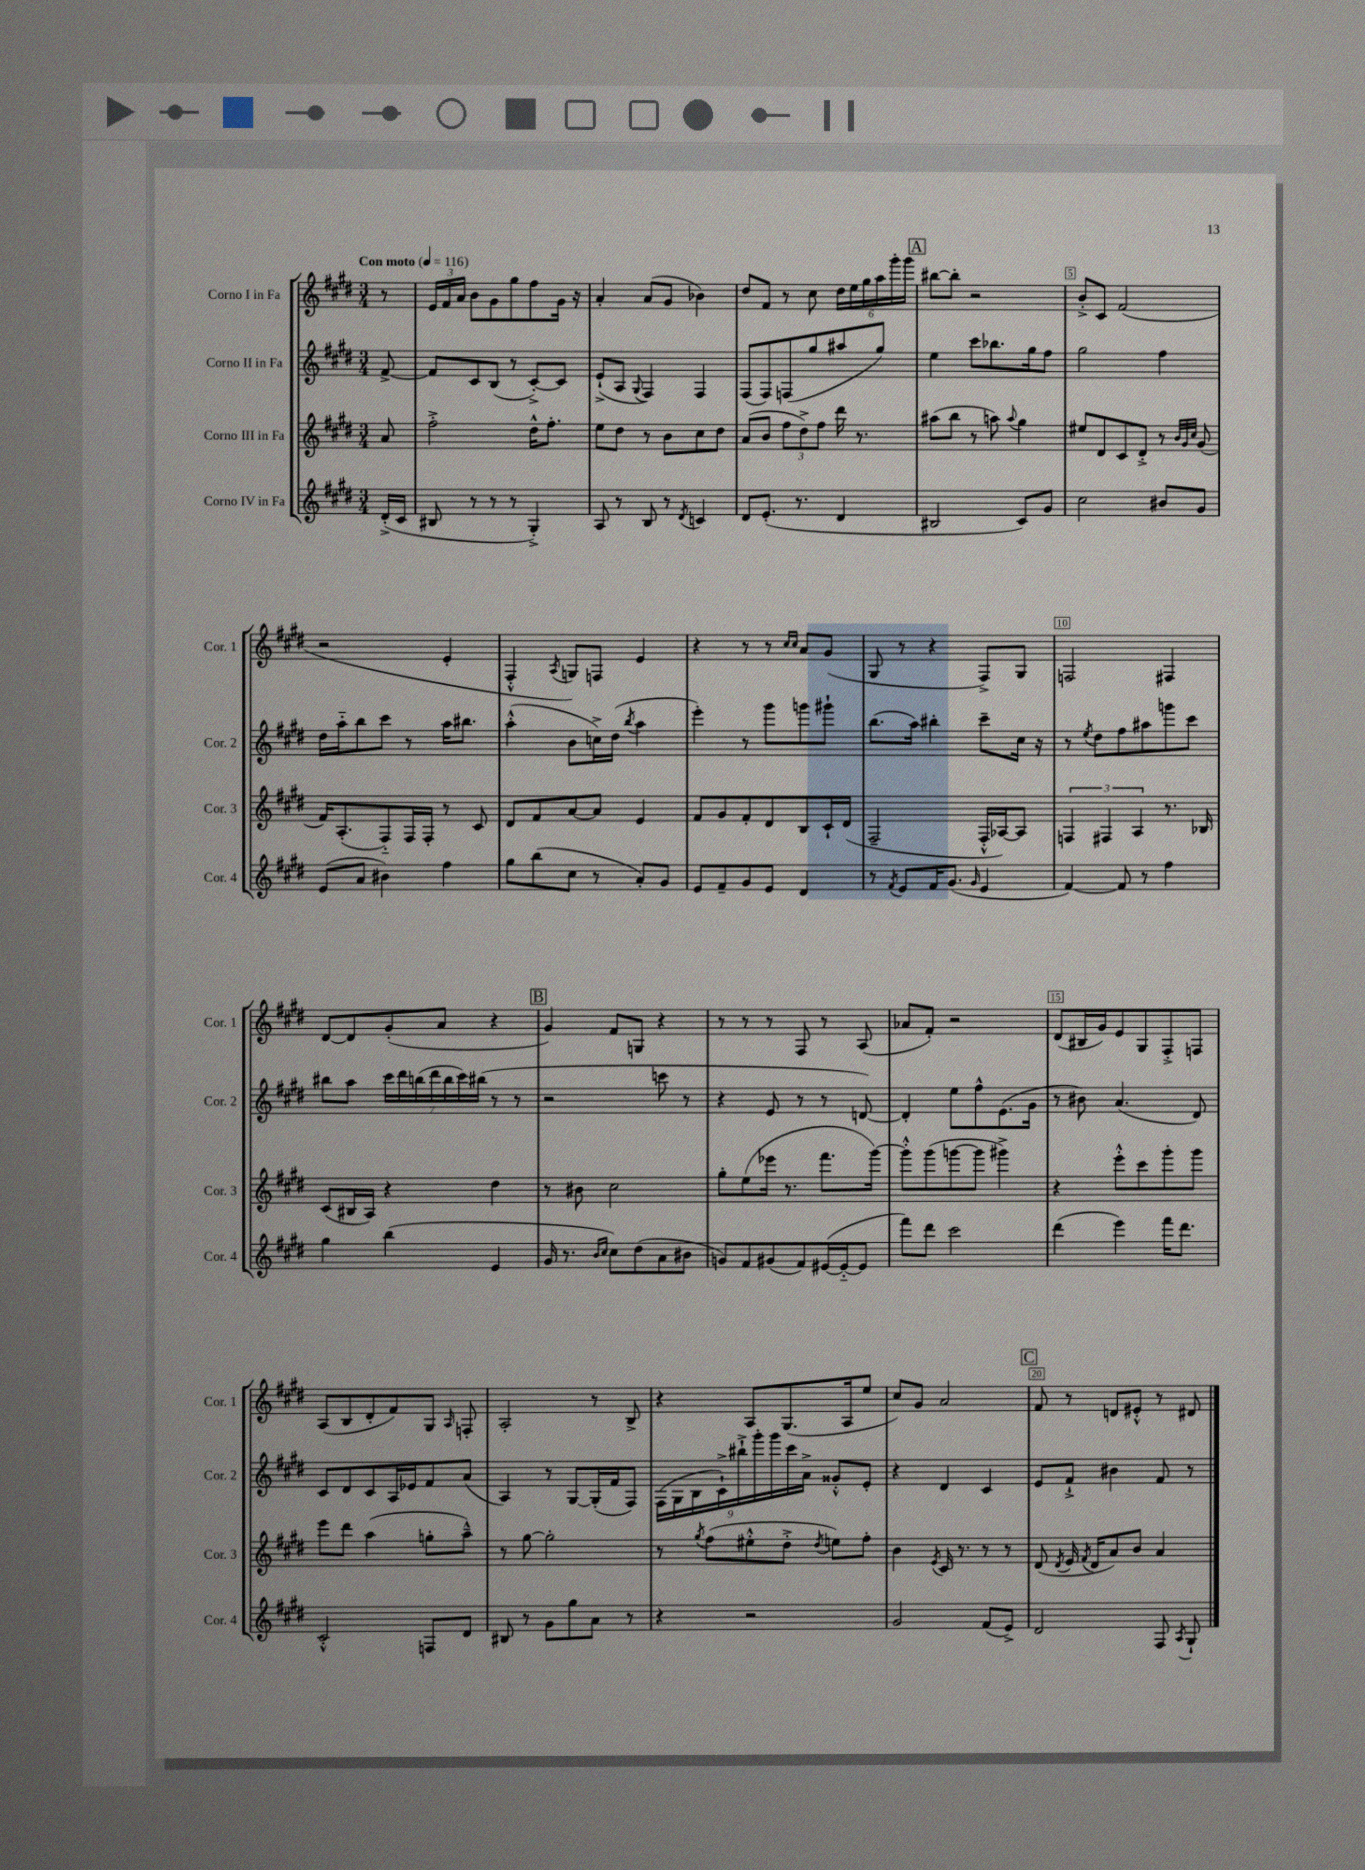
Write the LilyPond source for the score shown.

<<
\new StaffGroup <<
\new Staff = "s0" \with { instrumentName = "Corno I in Fa" shortInstrumentName = "Cor. 1" } {
    \clef treble \key e \major \numericTimeSignature \time 3/4 \partial 8 \tempo "Con moto" 4 = 116
    \autoBeamOff r8 |
    \tuplet 3/2 { e'16[ fis'16 a'16] } b'8[ gis'8 gis''8 fis''8 gis'16] r16 |
    a'4-. a'8[( gis'8] bes'4) |
    dis''8[ fis'8] r8 cis''8 \tuplet 6/4 { dis''16[ e''16 gis''16 a''16 gis'''16-. gis'''16] } |
    \mark \markup { \box "A" } bis''8[~ bis''8]-. r2 |
    b'8[-.-> cis'8] fis'2( |
    r2 e'4-. |
    fis4-.-^ \acciaccatura { a8 } g8[) f8] e'4 |
    r4 r8 r8 \grace { cis''16[ cis''16] } a'8[ gis'8]( |
    gis8 r8 r4 fis8[->) gis8] |
    f2 fis4 |
    dis'8[~ dis'8 gis'8-.( a'8] r4 |
    \mark \markup { \box "B" } gis'4) fis'8[ g8] r4 |
    r8 r8 r8 fis8 r8 a8( |
    aes'8[ fis'8]-.) r2 |
    dis'8[( bis16 gis'16) e'8 gis8 fis8-.-> f8] |
    a8[( b8 dis'8-. fis'8) gis8] \grace { a16 } f8-. |
    a2-. r8 b8-> |
    r4 a8[ gis8.( a16 e''8] |
    cis''8[) gis'8] a'2 |
    \mark \markup { \box "C" } fis'8 r8 d'8[ eis'8]-.-^ r8 dis'8 \bar "|." |
}
\new Staff = "s1" \with { instrumentName = "Corno II in Fa" shortInstrumentName = "Cor. 2" } {
    \clef treble \key e \major \numericTimeSignature \time 3/4 \partial 8
    \autoBeamOff fis'8~-> |
    fis'8[ cis'8 b8]( r8 cis'8[~-.->) cis'8] |
    e'8[-!->( a8] \appoggiatura { gis8 } fis4) fis4 |
    fis8[( fis8) f8( gis''8 ais''8 gis''8]) |
    \mark \markup { \box "A" } e''4 cis'''8[ bes''8. gis''16 fis''8] |
    gis''2 fis''4 |
    dis''16[ a''16-_ b''8 cis'''8] r8 a''16[ bis''8.] |
    a''4-.-^( b'8[ c''16->) dis''16]( \acciaccatura { b''8 } a''4 |
    e'''4-.) r8 gis'''8[ g'''8 gis'''8]-! |
    b''8.[( a''16]) bis''4-. cis'''8[-- cis''16] r16 |
    r8 \acciaccatura { e''8 } dis''8[ fis''8 ais''8 g'''8 cis'''8] |
    bis''8[ a''8] \tuplet 7/4 { cis'''16[ dis'''16 b''16( dis'''16 b''16 cis'''16) bis''16]( } r8 r8 |
    \mark \markup { \box "B" } r2 c'''8 r8 |
    r4 e'8 r8 r8 d'8~) |
    d'4-. e''8[ fis''8-^ e'8.( gis'16] |
    r8 bis'8) a'4.( dis'8) |
    cis'8[ dis'8 cis'8 a16 ees'16 fis'8 a'8]( |
    a4) r8 gis8[~ gis16-.( fis'16 fis8]) |
    \tuplet 9/8 { fis16[( gis16 b16 cis'16-!->) bis''16-!-> gis'''16-. gis'''16 cis'''16 a'16]-> } gisis'8[-.-^ e'8]-. |
    r4 dis'4 cis'4 |
    \mark \markup { \box "C" } e'8[ fis'8]-!-> bis'4 fis'8 r8 \bar "|." |
}
\new Staff = "s2" \with { instrumentName = "Corno III in Fa" shortInstrumentName = "Cor. 3" } {
    \clef treble \key e \major \numericTimeSignature \time 3/4 \partial 8
    \autoBeamOff a'8 |
    fis''2-.-> dis''16[-^ fis''8.]-. |
    e''8[ dis''8] r8 b'8[ cis''8 dis''8] |
    a'8[( b'8] \tuplet 3/2 { fis''8[ dis''8->) fis''8] } dis'''16 r8. |
    \mark \markup { \box "A" } ais''8[( b''8] r8 a''8) \appoggiatura { a''8 } gis''4 |
    eis''8[ dis'8 cis'8 dis'8]-.-> r8 \grace { b'32[ gis'32 cis''32] } gis'8( |
    fis'16[) a8.-.( fis8-_) fis16 fis16]-. r8 cis'8 |
    dis'8[ fis'8 a'8~ a'8] e'4 |
    fis'8[ gis'8 fis'8-. dis'8 b8 cis'16-! dis'16]( |
    fis2-- fis16[-.-^ aes16~) aes8] |
    \tuplet 3/2 { f4 fis4 a4 } r8. bes16 |
    cis'8[( bis16 a16]) r4 dis''4 |
    \mark \markup { \box "B" } r8 bis'8 cis''2 |
    gis''8[-. e''8( ees'''16] r8. fis'''8.[ gis'''16]~) |
    gis'''8[-.-^ gis'''8( g'''8~ g'''8] gis'''4->) |
    r4 e'''8[-.-^ cis'''8 gis'''8-. gis'''8] |
    e'''8[ dis'''8] a''4( g''8[-. a''8]---^) |
    r8 gis''8~ gis''2-. |
    r8 \acciaccatura { gis''8 } fis''8[( eis''8-.-^ dis''8]-.-> \acciaccatura { dis''8 } e''8[) fis''8]-. |
    b'4 \acciaccatura { e'8 } cis'16 r8. r8 r8 |
    \mark \markup { \box "C" } dis'8( \acciaccatura { dis'8 } e'16 \acciaccatura { fis'8 } dis'16[ a'8) b'8] a'4 \bar "|." |
}
\new Staff = "s3" \with { instrumentName = "Corno IV in Fa" shortInstrumentName = "Cor. 4" } {
    \clef treble \key e \major \numericTimeSignature \time 3/4 \partial 8
    \autoBeamOff dis'16[-.->( cis'16] |
    bis8 r8 r8 r8 gis4-.->) |
    a8 r8 b8 r8 \acciaccatura { dis'8 } c'4 |
    dis'8[ e'8.]-.( r8. dis'4 |
    \mark \markup { \box "A" } bis2 cis'8[) gis'8] |
    cis''2 bis'8[ gis'8] |
    e'8[( a'8] bis'4) fis''4 |
    gis''8[ b''8( cis''8] r8 a'8[-.) gis'8] |
    e'8[ fis'8-- gis'8 e'8] dis'4 |
    r8 \acciaccatura { fis'8 } e'8[ fis'16 gis'8.]( \grace { gis'16 } e'4 |
    fis'4~) fis'8 r8 fis''4 |
    gis''4 b''4( e'4 |
    \mark \markup { \box "B" } gis'16 r8. \grace { b'16[ cis''16] } cis''8[) dis''8( a'8 bis'8] |
    g'8[) fis'8 gis'8( fis'8) eis'16~( eis'16~-_ eis'8] |
    fis'''8[) dis'''8] cis'''2 |
    dis'''4( e'''4) fis'''16[ dis'''8.] |
    cis'2-.-^ f8[ dis'8] |
    bis8 r8 gis'8[ gis''8 a'8] r8 |
    r4 r2 |
    gis'2 fis'8[( e'8]->) |
    \mark \markup { \box "C" } dis'2 fis8 \acciaccatura { a8 } gis8-! \bar "|." |
}
>>
>>
\layout { \context { \Score \override BarNumber.break-visibility = ##(#f #t #t) barNumberVisibility = #(every-nth-bar-number-visible 5) \override BarNumber.stencil = #(make-stencil-boxer 0.1 0.3 ly:text-interface::print) } }
